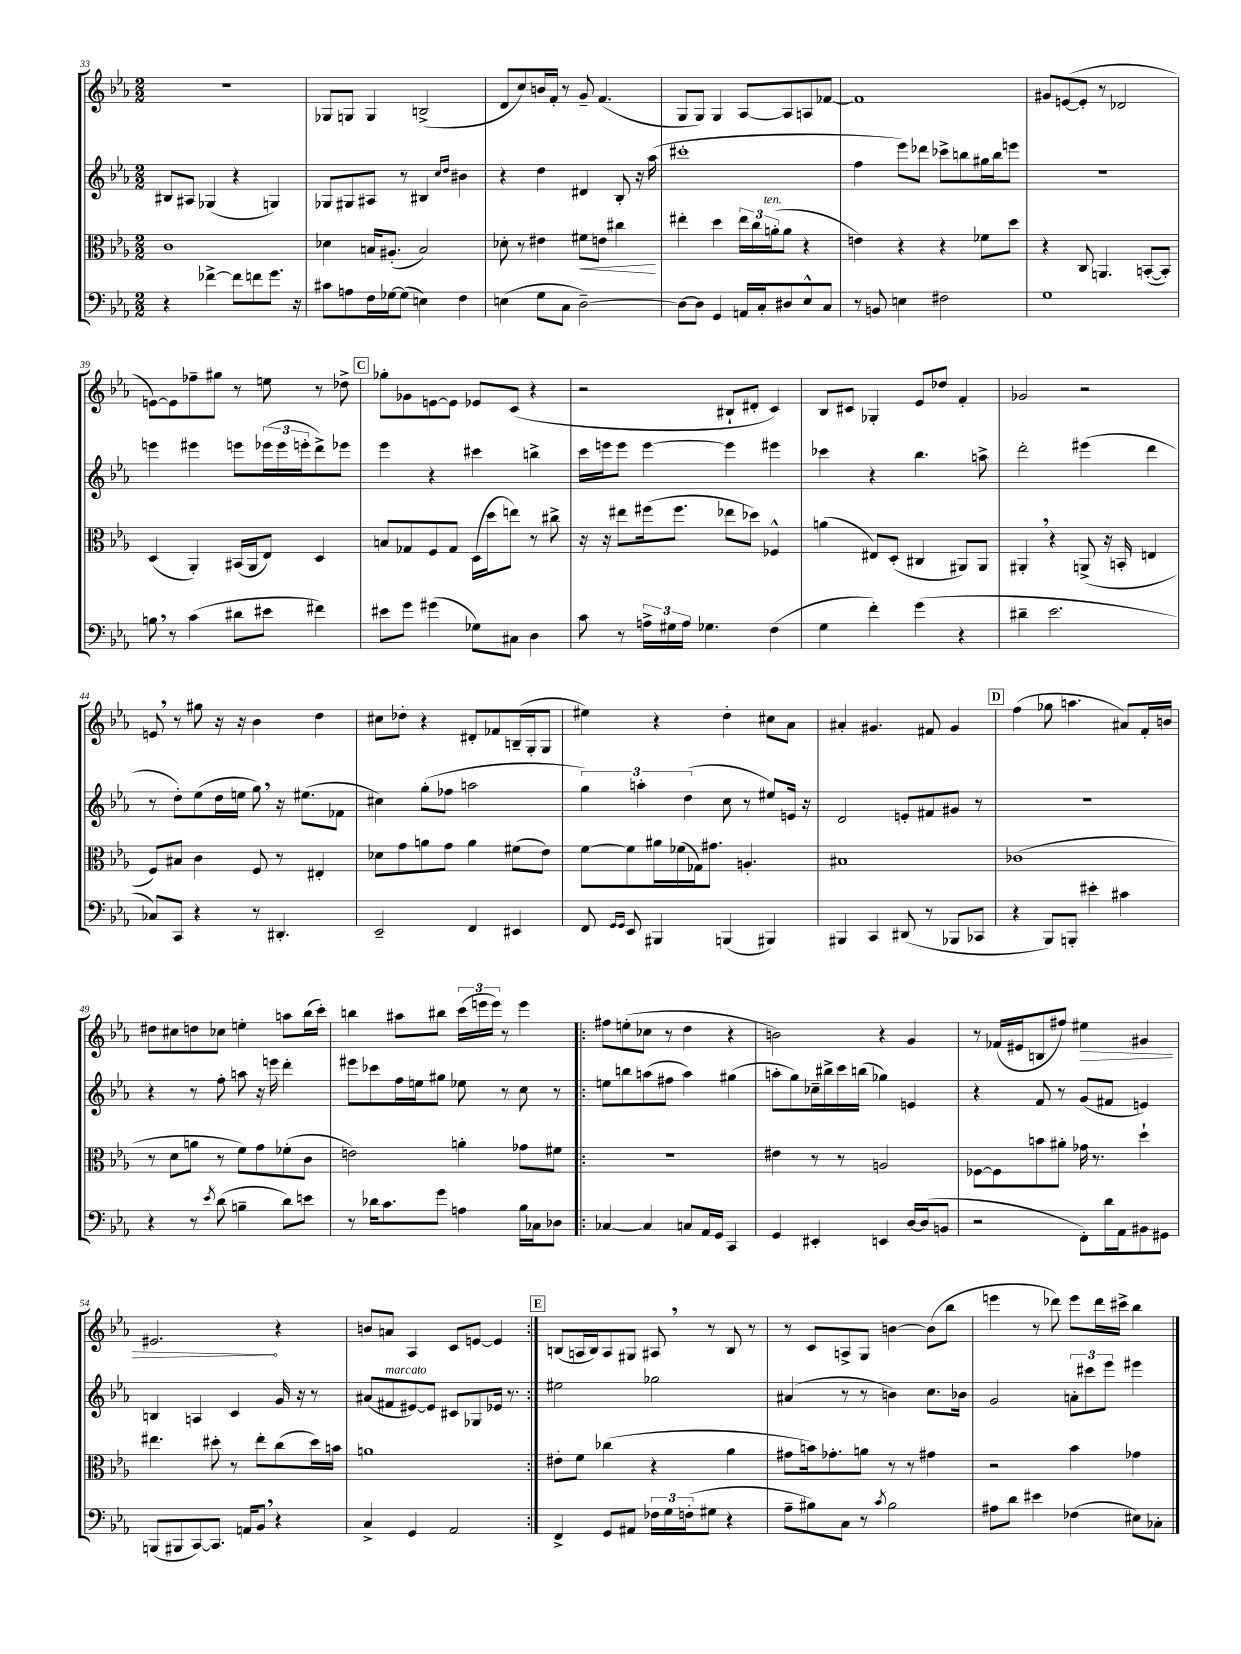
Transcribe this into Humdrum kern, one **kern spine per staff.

**kern	**kern	**dynam	**kern	**kern	**dynam
*part4	*part3	*part3	*part2	*part1	*part1
*staff4	*staff3	*staff3	*staff2	*staff1	*staff1
*clefF4	*clefC3	*	*clefG2	*clefG2	*
*k[b-e-a-]	*k[b-e-a-]	*	*k[b-e-a-]	*k[b-e-a-]	*
*M2/2	*M2/2	*	*M2/2	*M2/2	*
=33	=33	=33	=33	=33	=33
4r	1c	.	8B#X/L	1r	.
.	.	.	8A#X/J	.	.
[4f-X^\	.	.	(4G-X/	.	.
8f-\L]	.	.	4r	.	.
8fn\	.	.	.	.	.
8.g\J	.	.	4Gn/)	.	.
16r	.	.	.	.	.
=34	=34	=34	=34	=34	=34
8c#X\L	4d-X\	.	8G-X/L	8G-X/L	.
8An\	.	.	8G#X/	8Gn/J	.
16F\L	16Bn/KL	.	8A#X/J	4G/	.
[16G-X\J	(8.A#X'/J	.	.	.	.
(8G-\J]	.	.	8r	.	.
4En\)	2B/)	.	4B#X/	(2Bn^/	.
.	.	.	16qqcc/LL	.	.
.	.	.	16qqdd/JJ	.	.
4F\	.	.	4b#X\	.	.
=35	=35	=35	=35	=35	=35
(4En\	8d-X'\	.	4r	8d/L	.
.	8r	.	.	8cc/)	.
8G\L	4e#X\	.	4dd\	16bn/L	.
.	.	.	.	16f'/JJ	.
8C\J	.	.	.	8r	.
!	!	!LO:HP:b	!	!	!
[2D~\)	8f#X\L	<	4d#X/	8g~/	.
.	8en\J	.	.	(4.f/	.
.	4cc#X\	.	8B-'/	.	.
.	.	.	16r	.	.
.	.	.	(16aa-\	.	.
.	.	[	.	.	.
=36	=36	=36	=36	=36	=36
8D\L_	4ee#X'\	.	1ccc#X'	8G/L	.
8D\J]	.	.	.	8G/J)	.
4GG/	4dd\	.	.	4G/	.
16AAn/LL	24ee#\LL	.	.	[8A-/L	.
.	24cc\	.	.	.	.
16C'/J	.	.	.	.	.
!	!LO:TX:a:i:t=ten.	!	!	!	!
.	(24an'\J	.	.	.	.
8D#X/	8a\J	.	.	8A-/]	.
8E-^^/	4r	.	.	8An/	.
8C/J	.	.	.	[8f-X/J	.
=37	=37	=37	=37	=37	=37
8r	4en\)	.	4ff\	1f-]	.
8BBn/	.	.	.	.	.
4En\	4r	.	8eee-\L)	.	.
.	.	.	8ddd-X\J	.	.
2F#X\	4r	.	8ccc-X^\L	.	.
.	.	.	8bbn\	.	.
.	8f-X\L	.	16gg#X\L	.	.
.	.	.	16bb\J	.	.
.	8dd\J	.	8eeen\J	.	.
=38	=38	=38	=38	=38	=38
1G	4r	.	1r	8g#X/L	.
.	.	.	.	([8en/	.
.	8C/	.	.	8e'/J]	.
.	4.AAn/	.	.	8r	.
.	.	.	.	2d-X/	.
.	([8BBn'/L	.	.	.	.
.	8BB'/J])	.	.	.	.
!!LO:LB:g=z
=39	=39	=39	=39	=39	=39
8Bn,\	(4D/	.	4eeen\	[8en\L)	.
8r	.	.	.	8e\]	.
(4c\	4AA-'/)	.	4eee#X\	8ff-X~\	.
.	.	.	.	8gg#X\J	.
8d#X\L	(16BB#X/LL	.	8eeen\L	8r	.
.	16AA-/J	.	.	.	.
8e#X\J	8E-/J)	.	(24eee-X\L	8een\	.
.	.	.	24eee-\	.	.
.	.	.	24eeen'\J	.	.
4f#X\)	4D/	.	8ddd^\)	8r	.
.	.	.	8eee-X\J	8dd-X^\	.
!!LO:REH:place=s1:t=C
=40	=40	=40	=40	=40	=40
8e#X\L	8Bn/L	.	4eee-\	8gg-X'\L	.
8g\J	8G-X/	.	.	8g-X\	.
(4g#X\	8F/	.	4r	[8en\	.
.	8G-/J	.	.	8e\J]	.
8G-X\L)	(16D\LL	.	4ccc#X\	8e-X/L	.
.	16dd\J	.	.	.	.
8C#X\J	8een\J)	.	.	(8c/J	.
4D\	8r	.	4bbn^\	4r	.
.	8cc#X^\	.	.	.	.
=41	=41	=41	=41	=41	=41
8c\	16r	.	16ccc\LL	2r	.
.	16r	.	16eeen\J	.	.
8r	8ee#X\L	.	8eee\J	.	.
24An^\LL	(16ff#X\k	.	[4eee\	.	.
24G#X\	.	.	.	.	.
.	8.ff#\J	.	.	.	.
24A\JJ	.	.	.	.	.
4.G-X\	.	.	.	.	.
.	8ee-X\L	.	4eee\]	8B#X`/L	.
.	8dd-X\J)	.	.	8d#X'/J	.
(4F\	4F-X^^/	.	4eee#X\	4c/)	.
=42	=42	=42	=42	=42	=42
4G\	(4an\	.	4ccc-X\	8B-/L	.
.	.	.	.	8c#X/J	.
4f'\)	8E#X/L)	.	4r	4G-X'/	.
.	(8D'/J	.	.	.	.
(4g\	4C#X/	.	4.bb-\	8e-/L	.
.	.	.	.	8dd-X/J	.
4r	8AA#X/L)	.	.	4f'/	.
.	8AA#/J	.	8aan^\	.	.
=43	=43	=43	=43	=43	=43
4d#X~\	4AA#X',/	.	2ddd'\	2g-X/	.
2.e-\	4r	.	.	.	.
.	(8AAn^/	.	(4eee#X\	2r	.
.	16r	.	.	.	.
.	16BBn'/	.	.	.	.
.	4En/	.	4ddd\	.	.
!!LO:LB:g=z
=44	=44	=44	=44	=44	=44
8C-X/L)	8F/L)	.	8r	8en,/	.
8CC/J	8B#X/J	.	8dd'\L)	8r	.
4r	4c\	.	(8ee-\	8gg#X\	.
.	.	.	16dd\L	16r	.
.	.	.	16een\JJ	16r	.
8r	8F/	.	8gg,\)	4b-\	.
4.DD#X'/	8r	.	16r	.	.
.	.	.	(8.ee#X\L	.	.
.	4E#X'/	.	.	4dd\	.
.	.	.	8f-X\J	.	.
=45	=45	=45	=45	=45	=45
2EE-~/	8d-X\L	.	4cc#X\)	8cc#X\L	.
.	8g\	.	.	8dd-X'\J	.
.	8an\	.	(8gg'\L	4r	.
.	8g\J	.	8ff-X\J	.	.
4FF/	4a\	.	2aan\	8d#X'/L	.
.	.	.	.	8f-X/	.
4EE#X/	(8f#X\L	.	.	(16Bn~/L	.
.	.	.	.	16G'/J	.
.	8e-\J)	.	.	8G/J	.
=46	=46	=46	=46	=46	=46
8FF/	[8f\L	.	6gg\)	4ee#X\)	.
16qqGG/LL	.	.	.	.	.
16qqGG/JJ	.	.	.	.	.
8EE-/	8f\]	.	.	.	.
.	.	.	6aan'\	.	.
4BBB#X/	16a#X\L	.	.	4r	.
.	(16f-X\	.	.	.	.
.	.	.	(6dd\	.	.
.	16G-X\J)	.	.	.	.
.	8.g#X\J	.	.	.	.
(4BBBn/	.	.	8cc\	4dd'\	.
.	4.An'/	.	8r	.	.
4BBB#X/)	.	.	8ee#X/L)	8cc#X\L	.
.	.	.	16en/Jk	8a-\J	.
.	.	.	16r	.	.
=47	=47	=47	=47	=47	=47
4BBB#X/	1B#X	.	2d/	4a#X'/	.
4CC/	.	.	.	4.g#X/	.
(8DD#X/	.	.	8en'/L	.	.
8r	.	.	8f#X/	8f#X/	.
8BBB-X/L	.	.	8g#X/J	4g#/	.
8CC-X/J	.	.	8r	.	.
!!LO:REH:place=s1:t=D
=48	=48	=48	=48	=48	=48
4r	(1c-X	.	1r	(4ff\	.
8BBB-/L)	.	.	.	8gg-X\	.
8BBBn'/J	.	.	.	4.aan\	.
4e#X'\	.	.	.	.	.
4c#X\	.	.	.	8a#X/L)	.
.	.	.	.	16f'/L	.
.	.	.	.	16bn/JJ	.
!!LO:LB:g=z
=49	=49	=49	=49	=49	=49
4r	8r	.	4r	8dd#X\L	.
.	8d\L	.	.	8cc#X\	.
8r	8an\J	.	8r	8ddn\	.
8qe-/	.	.	.	.	.
(8d\	8r	.	8ff'\	8cc-X\J	.
4Bn~\	8f\L)	.	8aan\	4een'\	.
.	8g\	.	16r	.	.
.	.	.	16eeen\	.	.
8d\L)	(8f-X'\	.	4ddd'\	8aan\L	.
8en\J	8c\J	.	.	(16bb-\L	.
.	.	.	.	16ccc'\JJ)	.
=50	=50	=50	=50	=50	=50
8r	2en\)	.	8eee#X\L	4bbn\	.
16d-X\KL	.	.	8ccc-X\	.	.
8.c\	.	.	.	.	.
.	.	.	16ff\L	8aa#X\L	.
.	.	.	16een\J	.	.
8g\J	.	.	8gg#X\J	8bb#X\J	.
4An\	4an'\	.	8ee-X\	(24ccc\LL	.
.	.	.	.	24eeen\	.
.	.	.	.	24eee\JJ)	.
.	.	.	8r	8r	.
16B-\LL	8g-X\L	.	8cc\	4eee\	.
16C-X\J	.	.	.	.	.
8D-X\J	8f#X\J	.	8r	.	.
=51!|:	=51!|:	=51!|:	=51!|:	=51!|:	=51!|:
[4C-X/	1r	.	8een\L	8ff#X\L	.
.	.	.	8bbn\	(8een'\	.
4C-/]	.	.	(8aan\	8cc-X\J	.
.	.	.	8ff#X\J	8r	.
8Cn/L	.	.	4aa\)	4dd\	.
16AA-/L	.	.	.	.	.
16GG/JJ	.	.	.	.	.
4CC/	.	.	(4gg#X\	4r	.
=52	=52	=52	=52	=52	=52
4GG/	4e#X\	.	8aan'\L	2bn\)	.
.	.	.	8gg\)	.	.
4EE#X'/	8r	.	16cc-X~\L	.	.
.	.	.	16bb#X^\	.	.
.	8r	.	16ccc\	.	.
.	.	.	(16bbn\JJ	.	.
4EEn/	2An/	.	4gg-X\)	4r	.
[16D/LL	.	.	4en/	4g/	.
(16D/J]	.	.	.	.	.
8BBn/J	.	.	.	.	.
=53	=53	=53	=53	=53	=53
2r	[8F-X\L	.	4r	8r	.
.	8F-\]	.	.	(16f-X/LL	.
.	.	.	.	16e#X/J	.
.	8bn\	.	8f/	8Bn/	.
.	8a#X'\J	.	8r	8ff#X/J)	.
!	!	!	!	!	!LO:HP:b
8FF'\L)	16g-X\	.	(8g/L	4ee#X\	>
.	8.r	.	.	.	.
16d\L	.	.	8f#X/J	.	.
16AA-\J	.	.	.	.	.
8BB#X\	4dd`\	.	4en/)	4g#X/	.
8GG#X\J	.	.	.	.	.
!!LO:LB:g=z
=54	=54	=54	=54	=54	=54
(8BBBn/L	4.ee#X\	.	4Bn/	2.e#X/	.
8BBB#X/	.	.	.	.	.
[8CC/)	.	.	4An/	.	.
8.CC/J]	8dd#X'\	.	.	.	.
.	8r	.	4c/	.	.
16AAn/KL	.	.	.	.	.
8BB-,/J	8ee#'\L	.	.	.	.
4r	(8cc\	.	16g/	4r	]
.	.	.	16r	.	.
.	16dd#\L)	.	8r	.	.
.	16bn\JJ	.	.	.	.
=55	=55	=55	=55	=55	=55
4C^/	1an	.	(8a#X/L	8bn/L	.
!	!	!	!LO:TX:a:i:t=marcato	!	!
.	.	.	8f#X/	8an/J	.
4GG/	.	.	[8e#X/)	4A-/	.
.	.	.	8e#/J]	.	.
2AA-/	.	.	8c#X/L	8c/L	.
.	.	.	8G-X/	[8en/J	.
.	.	.	16e-X/Jk	4e/]	.
.	.	.	8.r	.	.
!!LO:REH:place=s1:t=E
=56:|!	=56:|!	=56:|!	=56:|!	=56:|!	=56:|!
4FF^/	8e#X'\L	.	2ee#X\	(8Bn/L	.
.	8f\J	.	.	16An/L	.
.	.	.	.	16B/J)	.
8GG/L	(4cc-X\	.	.	8A/	.
8AA#X/J	.	.	.	8G#X/J	.
24F-X\LL	4r	.	2gg-X\	8A#X,/	.
24G\	.	.	.	.	.
(24Fn'\J	.	.	.	.	.
8G#X\J	.	.	.	8r	.
4r	4a-\	.	.	8B/	.
.	.	.	.	8r	.
=57	=57	=57	=57	=57	=57
8A-~\L	8g#X\L	.	(4a#X/	8r	.
8B#X\)	16bn\k)	.	.	8c/L	.
.	8.g-X'\	.	.	.	.
8C\J	.	.	8r	8An^/	.
8r	8an\J	.	8r	8G/J	.
8qc/	.	.	.	.	.
2B#\	8r	.	4bn\)	[4bn\	.
.	8r	.	.	.	.
.	4g#X\	.	8.cc\L	(8b\L]	.
.	.	.	.	8bb-\J	.
.	.	.	16b-X\Jk	.	.
=58	=58	=58	=58	=58	=58
8A#X\L	2r	.	2g/	4eeen\	.
8d\J	.	.	.	.	.
4e#X\	.	.	.	8r	.
.	.	.	.	8ddd-X\)	.
(4F-X\	4b-\	.	12an'\L	8eee\L	.
.	.	.	12ccc#X\	.	.
.	.	.	.	16ddd-\L	.
.	.	.	12eee-\J	.	.
.	.	.	.	16ccc#X^\JJ	.
8E#X\L)	4g-X\	.	4eee#X\	4bb-\	.
8C-X'\J	.	.	.	.	.
==	==	==	==	==	==
*-	*-	*-	*-	*-	*-
